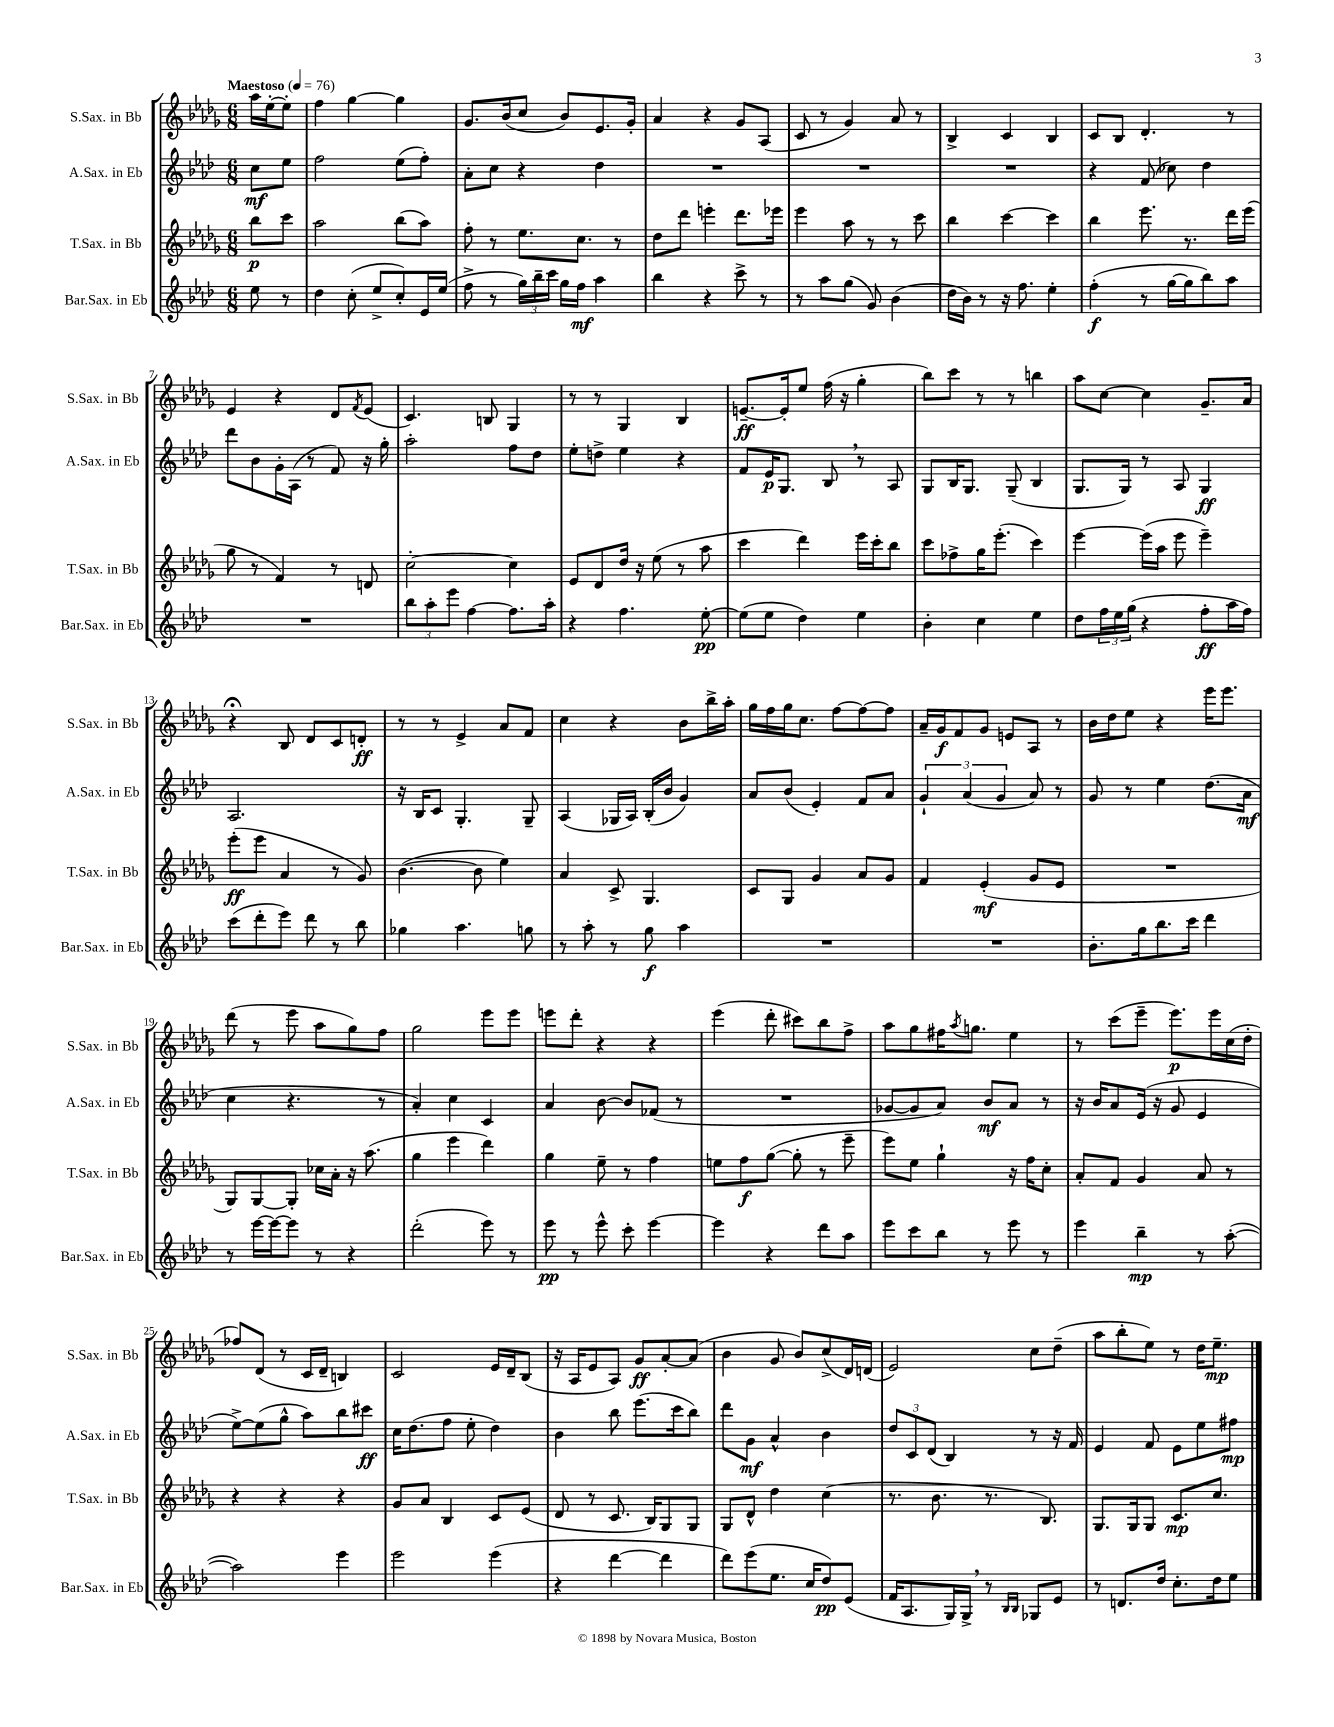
<<
\new StaffGroup <<
\new Staff = "s0" \with { instrumentName = "S.Sax. in Bb" shortInstrumentName = "S.Sax. in Bb" } {
    \clef treble \key des \major \numericTimeSignature \time 6/8 \partial 4 \tempo "Maestoso" 4 = 76
    aes''16 ees''16~-. ees''8-. |
    f''4 ges''4~ ges''4 |
    ges'8. bes'16( c''8 bes'8) ees'8. ges'16-. |
    aes'4 r4 ges'8 aes8( |
    c'8 r8 ges'4) aes'8 r8 |
    bes4-> c'4 bes4 |
    c'8 bes8 des'4.-. r8 |
    ees'4 r4 des'8 \acciaccatura { f'8 } ees'8( |
    c'4.) b8 ges4 |
    r8 r8 ges4 bes4 |
    e'8.~--\ff e'16-. ees''8 f''16( r16 ges''4-. |
    bes''8) c'''8 r8 r8 b''4 |
    aes''8 c''8~ c''4 ges'8.-- aes'16 |
    r4\fermata bes8 des'8 c'8 d'8-.\ff |
    r8 r8 ees'4-> aes'8 f'8 |
    c''4 r4 bes'8 bes''16-> aes''16-. |
    ges''16 f''16 ges''16 c''8. f''8~ f''8~ f''8 |
    aes'16-- ges'16\f f'8 ges'8 e'8 aes8 r8 |
    bes'16 des''16 ees''8 r4 ees'''16 ees'''8. |
    des'''8( r8 ees'''8 aes''8 ges''8) f''8 |
    ges''2 ees'''8 ees'''8 |
    e'''8 des'''8-. r4 r4 |
    ees'''4( des'''8-. cis'''8) bes''8 f''8-> |
    aes''8 ges''8 fis''16 \acciaccatura { aes''8 } g''8. ees''4 |
    r8 c'''8( ees'''8-- ees'''8.\p) ees'''16 c''16( des''16-. |
    fes''8) des'8( r8 c'16 des'16-- b4) |
    c'2 ees'16 des'16-- bes8( |
    r16 aes16 ees'8 aes8) ges'8\ff aes'8~-. aes'8( |
    bes'4 ges'8 bes'8) c''8->( des'16) d'16( |
    ees'2) c''8 des''8--( |
    aes''8 bes''8-. ees''8) r8 des''16 ees''8.--\mp \bar "|." |
}
\new Staff = "s1" \with { instrumentName = "A.Sax. in Eb" shortInstrumentName = "A.Sax. in Eb" } {
    \clef treble \key aes \major \numericTimeSignature \time 6/8 \partial 4
    c''8\mf ees''8 |
    f''2 ees''8( f''8-.) |
    aes'8-. c''8 r4 des''4 |
    R2. |
    R2. |
    R2. |
    r4 f'8( ces''8) des''4 |
    des'''8 bes'8 g'16-. aes16( r8 f'8) r16 g''16-. |
    aes''2-. f''8 des''8 |
    ees''8-. d''8-> ees''4 r4 |
    f'8 ees'16\p g8. bes8 \breathe r8 aes8 |
    g8 bes16 g8. g8--( bes4 |
    g8. g16) r8 aes8 g4\ff |
    aes2. |
    r16 bes16 c'8 g4.-. g8-- |
    aes4( ges16 aes16) bes16-.( bes'16 g'4) |
    aes'8 bes'8( ees'4-.) f'8 aes'8 |
    \tuplet 3/2 { g'4-! aes'4( g'4 } aes'8) r8 |
    g'8 r8 ees''4 des''8.( aes'16\mf |
    c''4 r4. r8 |
    aes'4-.) c''4 c'4 |
    aes'4 bes'8~ bes'8 fes'8( r8 |
    R2. |
    ges'8~ ges'8 aes'8) bes'8\mf aes'8 r8 |
    r16 bes'16 aes'8 ees'16( r16 g'8 ees'4 |
    ees''8~->) ees''8( g''8-^ aes''8) bes''8 cis'''8\ff |
    c''16 des''8.( f''8 ees''8-. des''4) |
    bes'4 bes''8 ees'''8.( c'''16 bes''8) |
    des'''8 g'8\mf aes'4-^ bes'4 |
    \tuplet 3/2 { des''8 c'8 des'8( } bes4) r8 r16 f'16 |
    ees'4 f'8 ees'8 ees''8 fis''8\mp \bar "|." |
}
\new Staff = "s2" \with { instrumentName = "T.Sax. in Bb" shortInstrumentName = "T.Sax. in Bb" } {
    \clef treble \key des \major \numericTimeSignature \time 6/8 \partial 4
    bes''8\p c'''8 |
    aes''2 bes''8( aes''8) |
    f''8-. r8 ees''8. c''8. r8 |
    des''8 des'''8 e'''4-. des'''8. ees'''16 |
    ees'''4 aes''8 r8 r8 c'''8 |
    bes''4 c'''4~ c'''4 |
    bes''4 ees'''8. r8. des'''16 ees'''16( |
    ges''8 r8 f'4) r8 d'8 |
    c''2~-. c''4 |
    ees'8 des'8 des''16 r16 ees''8( r8 aes''8 |
    c'''4 des'''4) ees'''16 c'''16-. bes''8 |
    c'''8 fes''8-> ges''16 ees'''8.-.( c'''4) |
    ees'''4~ ees'''16( aes''16 ees'''8 ees'''4--) |
    ees'''8-.\ff( ees'''8 aes'4 r8 ges'8) |
    bes'4.~( bes'8 ees''4) |
    aes'4 c'8-> ges4. |
    c'8 ges8 ges'4 aes'8 ges'8 |
    f'4 ees'4-.\mf( ges'8 ees'8 |
    R2. |
    ges8) ges8~ ges8-. ces''16 aes'16-. r16 aes''8.( |
    ges''4 ees'''4 des'''4) |
    ges''4 ees''8-- r8 f''4 |
    e''8 f''8\f ges''8~( ges''8-. r8 ees'''8-- |
    ees'''8) ees''8 ges''4-! r16 f''16 c''8-. |
    aes'8-. f'8 ges'4 aes'8 r8 |
    r4 r4 r4 |
    ges'8 aes'8 bes4 c'8 ees'8( |
    des'8 r8 c'8. bes16) ges8 ges8 |
    ges8 des'8-^ des''4 c''4( |
    r8. bes'8. r8. bes8.) |
    ges8. ges16 ges8 c'8.\mp c''8. \bar "|." |
}
\new Staff = "s3" \with { instrumentName = "Bar.Sax. in Eb" shortInstrumentName = "Bar.Sax. in Eb" } {
    \clef treble \key aes \major \numericTimeSignature \time 6/8 \partial 4
    ees''8 r8 |
    des''4 c''8-.( ees''8-> c''8-.) ees'16 ees''16( |
    f''8-> r8 \tuplet 3/2 { g''16) bes''16-- c'''16 } g''16 f''16\mf aes''4 |
    bes''4 r4 c'''8-> r8 |
    r8 aes''8 g''8( g'8) bes'4( |
    des''16 bes'16) r8 r16 f''8. ees''4-. |
    f''4-.\f( r8 g''16~ g''16 bes''8) aes''8 |
    R2. |
    \tuplet 3/2 { bes''8 aes''8-. ees'''8 } f''4~ f''8. aes''16-. |
    r4 f''4. ees''8~-.\pp |
    ees''8( ees''8 des''4) ees''4 |
    bes'4-. c''4 ees''4 |
    des''8 \tuplet 3/2 { f''16 ees''16 g''16( } r4 f''8-.\ff aes''16 f''16) |
    c'''8( des'''8-. ees'''8) des'''8 r8 bes''8 |
    ges''4 aes''4. g''8 |
    r8 aes''8-. r8 g''8\f aes''4 |
    R2. |
    R2. |
    bes'8.-. g''16 bes''8. c'''16 des'''4 |
    r8 ees'''16~ ees'''16~ ees'''8 r8 r4 |
    des'''2-.( ees'''8) r8 |
    ees'''8\pp r8 ees'''8-^ c'''8-. ees'''4~ |
    ees'''4 r4 des'''8 aes''8 |
    ees'''8 c'''8 bes''8 r8 ees'''8 r8 |
    ees'''4 bes''4--\mp r8 aes''8~-.( |
    aes''2) ees'''4 |
    ees'''2 ees'''4( |
    r4 des'''4~ des'''4 |
    des'''8) ees'''8( ees''8. c''16 des''8\pp) ees'8( |
    f'16 aes8. g16) g16-> \breathe r8 \grace { bes16 bes16 } ges8 ees'8 |
    r8 d'8. des''16 c''8.-. des''16 ees''8 \bar "|." |
}
>>
>>
